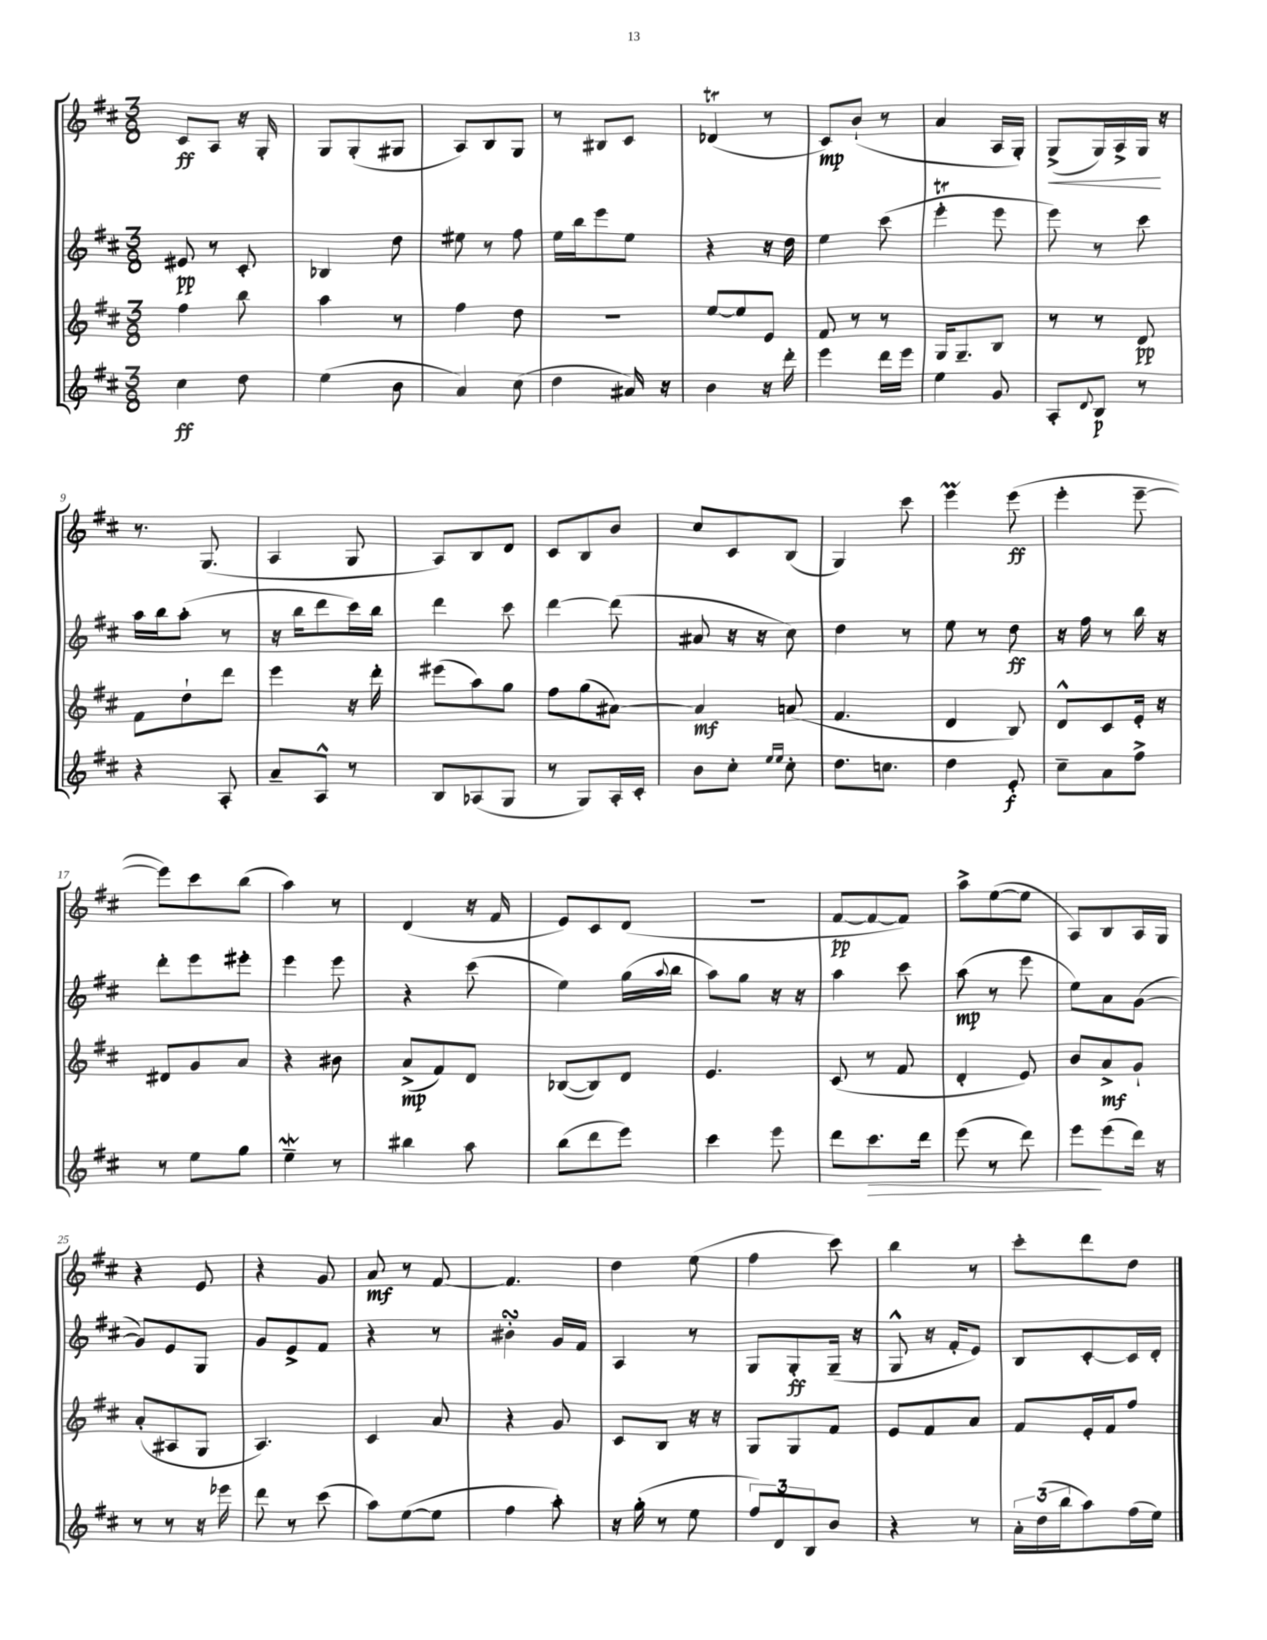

**kern	**kern	**kern	**kern
*staff4	*staff3	*staff2	*staff1
*clefG2	*clefG2	*clefG2	*clefG2
*k[f#c#]	*k[f#c#]	*k[f#c#]	*k[f#c#]
*M3/8	*M3/8	*M3/8	*M3/8
4cc#	4ff#	8e#	8c#
.	.	8r	8A
8dd	8bb	8c#'	16r
.	.	.	16G'
=	=	=	=
(4ee	4aa	4B-	8G
.	.	.	(8G'
8b	8r	8dd	8G#
=	=	=	=
4a)	4ff#	8ee#	8A)
.	.	8r	8B
(8cc#	8dd	8ff#	8G
=	=	=	=
4dd	4.r	16ee	8r
.	.	16bb	.
.	.	8eee	8B#
16a#)	.	8ee	8c#
16r	.	.	.
=	=	=	=
4b	[8ee	4r	(4d-
.	8ee]	.	.
16r	8e	16r	8r
16ddd'	.	16dd	.
=	=	=	=
4eee	8f#	4ee	8c#)
.	8r	.	(8b`
16ddd	8r	(8ccc#	8r
16eee	.	.	.
=	=	=	=
4ee	16G	4eee'	4a
.	8.G~	.	.
8g	8B	8eee	16A
.	.	.	16G')
=	=	=	=
8A'	8r	8eee)	(8G^
8qqd	.	.	.
8B	8r	8r	16G)
.	.	.	16A^
8r	8d	8ccc#	16G
.	.	.	16r
=	=	=	=
4r	8f#	16aa	8.r
.	.	16bb	.
.	8dd`	(8aa'	.
.	.	.	(8.G
8A'	8ddd	8r	.
=	=	=	=
8a~	4eee	16r	4A
.	.	16bb	.
8A^^	.	8ddd	.
8r	16r	16ccc#)	8G
.	16ddd'	16bb	.
=	=	=	=
8B	(8eee#	4ddd	8A)
(8A-	8aa)	.	8B
8G	8gg	8ccc#	8d
=	=	=	=
8r	8ff#	[4ddd	8c#
8G)	(8gg	.	8B
16A'	[8a#)	(8ddd]	8b
16c#'	.	.	.
=	=	=	=
8b	4a#]	8a#	8cc#
8cc#'	.	16r	8c#
.	.	16r	.
16qqee	.	.	.
16qqee	.	.	.
8cc#'	(8a	8cc#)	(8B
=	=	=	=
8.dd	4.f#	4dd	4G)
8.cc	.	.	.
.	.	8r	8ccc#
=	=	=	=
4dd	4d	8ee	4eee
.	.	8r	.
8e'	8B)	8dd	(8eee
=	=	=	=
8cc#~	8d^^	16r	4eee'
.	.	16ff#	.
8a	8c#	8r	.
8ff#^	16e'	16bb	[8eee~
.	16r	16r	.
=	=	=	=
8r	8d#	8ddd'	8eee])
8ee	8g	8eee	8ccc#
8gg	8a	8eee#'	(8bb
=	=	=	=
4ee~	4r	4eee	4aa)
8r	8b#	8eee	8r
=	=	=	=
4bb#	(8a^	4r	(4d
.	8f#)	.	.
8aa	8d	(8ccc#	16r
.	.	.	16f#
=	=	=	=
(8bb	([8B-	4ee)	8e)
8ddd	8B-])	.	8c#
8eee)	8d	(16gg	(8d
.	.	8qqaa	.
.	.	16bb	.
=	=	=	=
4ccc#	4.e	8aa)	4.r
.	.	8gg	.
8eee	.	16r	.
.	.	16r	.
=	=	=	=
8ddd	(8c#	4aa	[8f#
8.ccc#	8r	.	8f#_
.	8f#	8ccc#	8f#])
16ddd	.	.	.
=	=	=	=
(8eee	4d'	(8aa	8aa^
8r	.	8r	([8ee
8ddd)	8e)	8eee	8ee]
=	=	=	=
8eee	8b	8ee)	8A)
(8eee	8a^	8a	8B
16ddd)	8g`	([8g	16A
16r	.	.	16G
=	=	=	=
8r	(8a'	8g])	4r
8r	8A#	8e	.
16r	8G	8G	8e
16eee-	.	.	.
=	=	=	=
8ddd	4.A)	8g	4r
8r	.	8e^	.
(8ccc#	.	8f#	8g
=	=	=	=
8aa)	4c#	4r	8a
([8ee	.	.	8r
8ee]	8a	8r	[8f#
=	=	=	=
4ff#	4r	4b#'	4.f#]
8aa')	8g	16g	.
.	.	16f#	.
=	=	=	=
16r	8c#	4A	4dd
(16gg'	.	.	.
8r	8B	.	.
8ee	16r	8r	(8ee
.	16r	.	.
=	=	=	=
12ff#)	8G	8G	4ff#
12d	.	.	.
.	8G	8G'	.
12B	.	.	.
8b	8f#	(16G~	8ccc#)
.	.	16r	.
=	=	=	=
4r	8e	8G^^	4bb
.	8f#	16r	.
.	.	16f#'	.
8r	8a	8e)	8r
=	=	=	=
24a'	8f#	8B	8ccc#'
(24dd	.	.	.
24bb	.	.	.
8aa)	16e'	[8c#'	8ddd
.	16f#	.	.
(16ff#	8ff#	16c#]	8dd
16ee)	.	16d'	.
==	==	==	==
*-	*-	*-	*-
